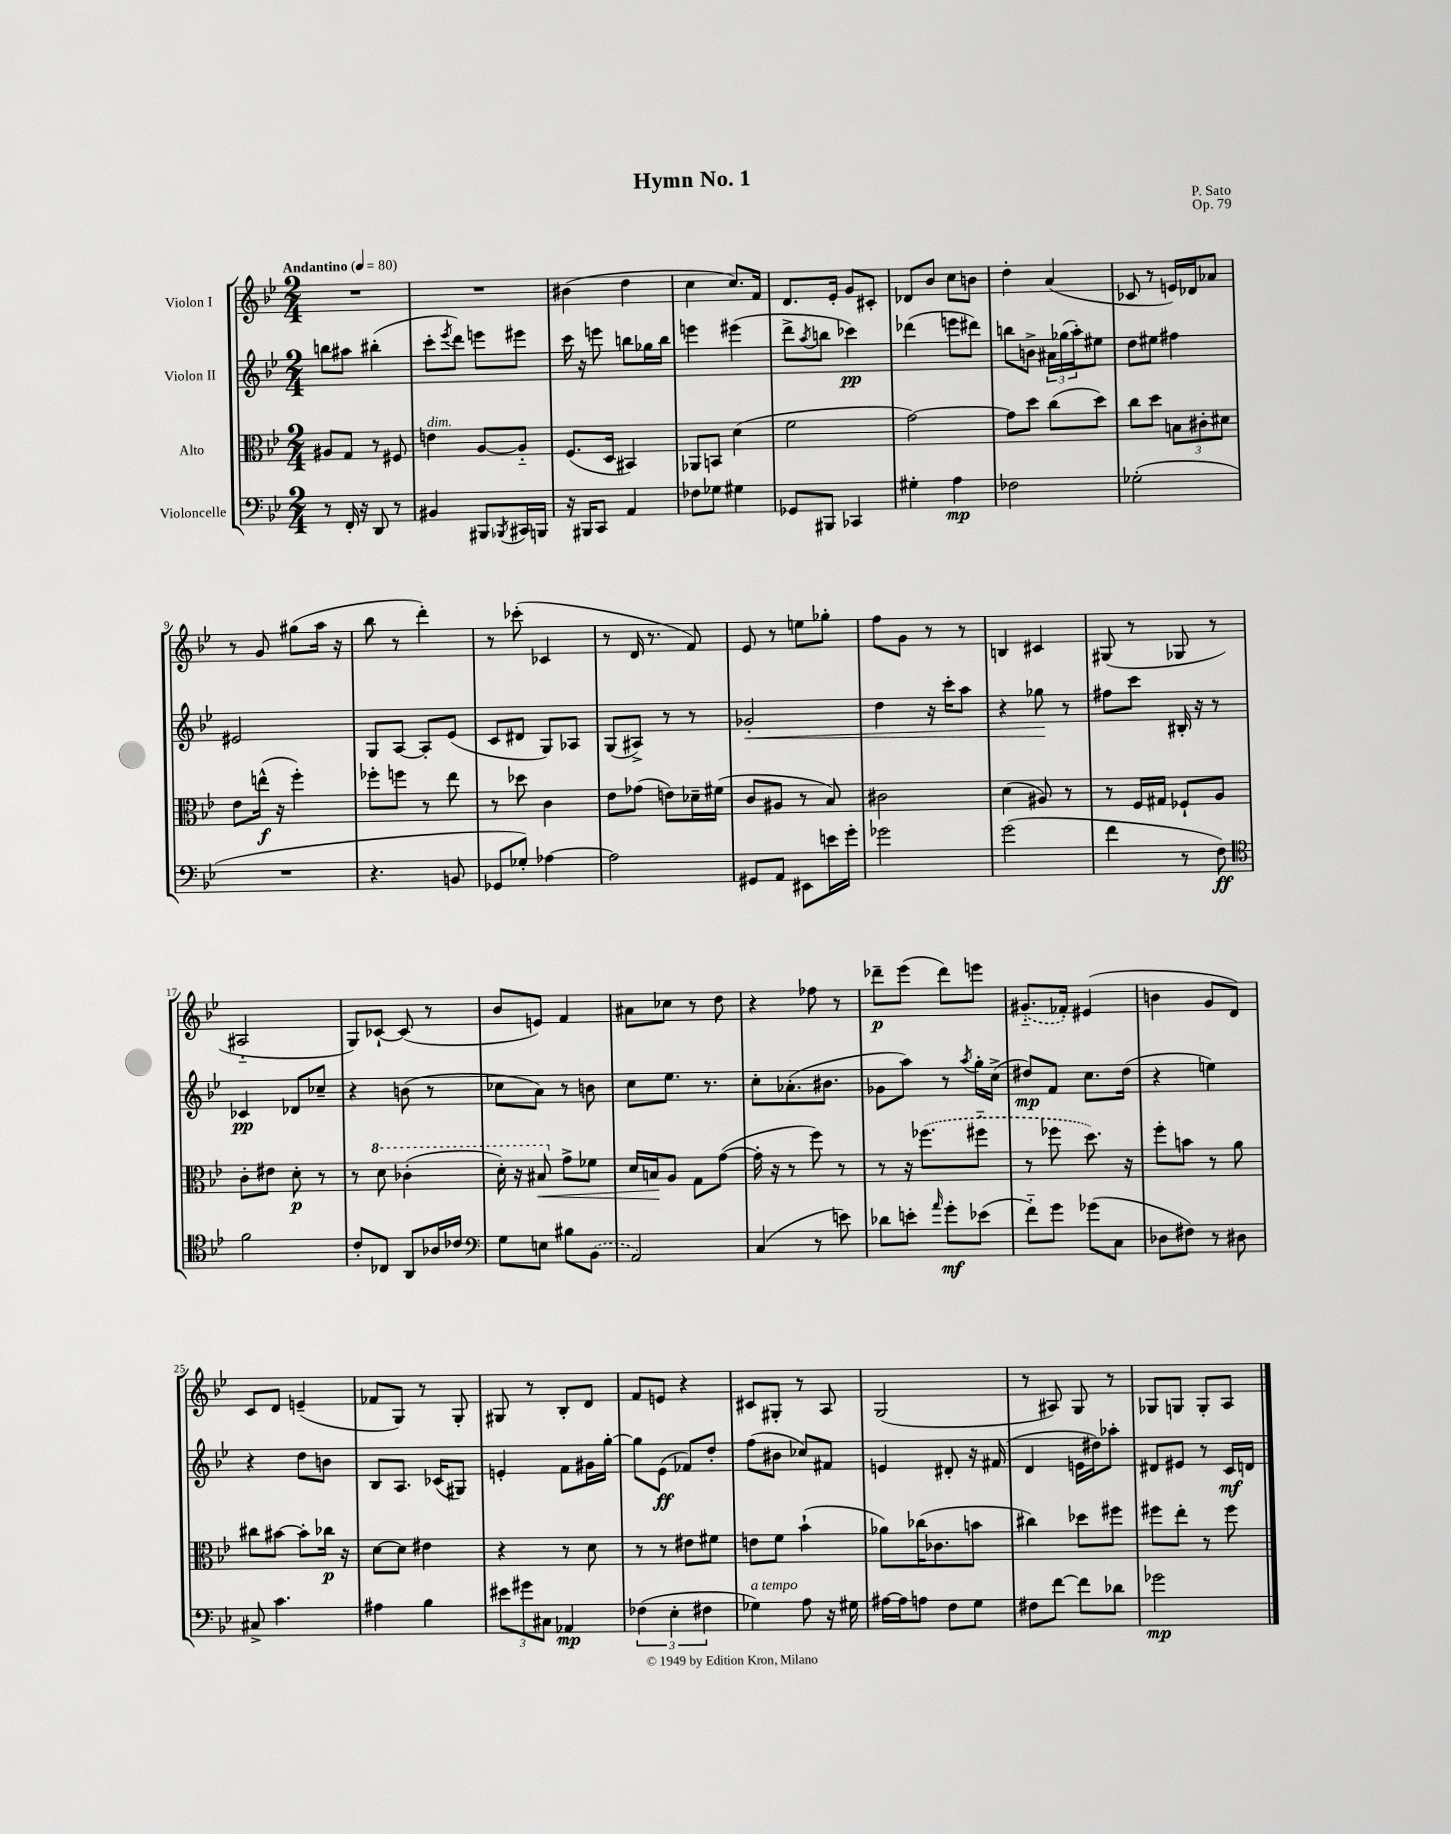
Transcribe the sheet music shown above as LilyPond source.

\header { title = "Hymn No. 1" composer = "P. Sato" opus = "Op. 79" }
<<
\new StaffGroup <<
\new Staff = "s0" \with { instrumentName = "Violon I" } {
    \clef treble \key bes \major \numericTimeSignature \time 2/4 \tempo "Andantino" 4 = 80
    R2 |
    R2 |
    bis'4( d''4 |
    c''4 c''8.) f'16 |
    d'8. ees'16-. g'8 cis'8-. |
    des'8 bes'8 c''8 b'8 |
    d''4-. a'4( |
    ces'8 r8 e'16) des'16 aes'8 |
    r8 g'8 gis''8( a''16 r16 |
    bes''8 r8 d'''4-.) |
    r8 ces'''8-.( ces'4 |
    r8 d'16 r8. f'8) |
    ees'8 r8 e''8 ges''8-. |
    f''8 g'8 r8 r8 |
    b4 cis'4 |
    gis8( r8 ges8 r8 |
    ais2-_ |
    g8) ces'8~-! ces'8( r8 |
    bes'8 e'8) f'4 |
    ais'8 ces''8 r8 d''8 |
    r4 fes''8 r8 |
    des'''8--\p ees'''8( des'''8) e'''8 |
    \once \slurDashed gis'8.-_( fes'16-.) eis'4( |
    b'4 g'8 d'8) |
    c'8 d'8 e'4--( |
    fes'8 g8) r8 g8-. |
    gis8 r8 bes8-. d'8 |
    f'8 e'8 r4 |
    cis'8 gis8-. r8 a8 |
    g2( |
    r8 ais8) g8 r8 |
    ges8 g8 g8-. a8 \bar "|." |
}
\new Staff = "s1" \with { instrumentName = "Violon II" } {
    \clef treble \key bes \major \numericTimeSignature \time 2/4
    b''8 ais''8 bis''4-.( |
    c'''8-. \acciaccatura { ees'''8 } d'''8) e'''8 eis'''8 |
    c'''16 r16 e'''8 b''8 ges''16 b''16 |
    e'''4 eis'''4( |
    d'''8-> \acciaccatura { a''8 } b''8 ces'''4\pp) |
    des'''4( e'''8 dis'''8) |
    b''8 b'8-> \tuplet 3/2 { ais'16 ges''16( a''16-.) } eis''8 |
    d''8 eis''8 fis''4 |
    eis'2 |
    g8 a8~ a8-. ees'8( |
    c'8 dis'8 g8) aes8 |
    g8( ais8->) r8 r8 |
    ges'2-.\< |
    d''4 r16 c'''16-. a''8 |
    r4 ges''8\! r8 |
    fis''8 c'''8 bis16-. r16 r8 |
    ces'4\pp des'8 ces''8-- |
    r4 b'8( r8 |
    ces''8 a'8) r8 b'8 |
    c''8 ees''8. r8. |
    c''8-. aes'8.-.( bis'8. |
    ges'8 a''8) r8 \acciaccatura { a''8 } g''16-. c''16->( |
    dis''8\mp) f'8 c''8. dis''16( |
    r4 e''4) |
    r4 d''8 b'8 |
    bes8 a8. ces'16( gis8) |
    e'4-. f'8 gis'16 g''16~-. |
    g''8 ees'8\ff( fes'8) d''8-. |
    f''8( bis'8 ces''8) fis'8 |
    e'4 dis'8-. r16 fis'16( |
    d'4 e'16 dis''16) aes''8-. |
    dis'8 eis'8 r8 c'16\mf d'16 \bar "|." |
}
\new Staff = "s2" \with { instrumentName = "Alto" } {
    \clef alto \key bes \major \numericTimeSignature \time 2/4
    ais8 g8 r8 fis8 |
    e'4^\markup { \italic "dim." } a8~ a8-_ |
    f8.( d16 bis,4) |
    aes,8 b,8 d'4( |
    f'2 |
    g'2~) |
    g'8 d''8 c''8( d''8) |
    c''8 d''8 \tuplet 3/2 { b8 cis'8-. dis'8 } |
    ees'8 e''16-^\f( r16 f''4-.) |
    fes''8-. f''8 r8 ees''8 |
    r8 des''8 c'4 |
    ees'8 ges'8( e'8) des'16-- fis'16( |
    c'8 ais8 r8 bes8) |
    cis'2 |
    d'4( ais8) r8 |
    r8 f16 gis16 fes8-! a8 |
    c'8-. eis'8 d'8-.\p r8 |
    r8 \ottava #1 d''8 ces''4-.( |
    d''16-.) r16 bis'8\< \ottava #0 g'8-> fes'8 |
    d'16 b16\! a8 g8 g'8~( |
    g'16-. r16 r8 f''8) r8 |
    r8 r16 \once \slurDashed fes''8.( fis''8-_ |
    r8 fes''8 d''8.) r16 |
    f''8-. b'8 r8 a'8 |
    cis''8 bis'8~ bis'8-. ces''16\p r16 |
    d'8~ d'8 eis'4 |
    r4 r8 d'8 |
    r8 r8 eis'8 fis'8 |
    e'8 f'8 bes'4-!( |
    aes'8) ces''16( ces'8. b'8 |
    cis''4) des''8 fis''8 |
    fis''8 ees''8-. r8 fis''8 \bar "|." |
}
\new Staff = "s3" \with { instrumentName = "Violoncelle" } {
    \clef bass \key bes \major \numericTimeSignature \time 2/4
    r8 f,16-. r16 d,8 r8 |
    bis,4 bis,,8 \acciaccatura { bes,,8 } cis,16 b,,16 |
    r16 bis,,16 c,8 a,4 |
    fes8 ges8 gis4 |
    ges,8 bis,,8 ces,4 |
    gis4-. a4\mp |
    fes2 |
    ges2-.( |
    R2 |
    r4. b,8 |
    ges,8 ges8-.) aes4~ |
    aes2 |
    gis,8 a,8 eis,8 e'16 g'16-. |
    ges'2 |
    g'2( |
    f'4 r8 f8\ff) |
    \clef tenor f'2 |
    c'8-. ces8 a,8 aes16 ces'16 |
    \clef bass g8 e8 bis8 \once \slurDashed bes,8( |
    a,2) |
    c4( r8 e'8) |
    des'8 e'8-. \grace { a'16 } g'8-.\mf ees'8( |
    f'8-_) g'8 ges'8( c8 |
    des8 fis8) r8 dis8 |
    cis8-> c'4. |
    ais4 bes4 |
    \tuplet 3/2 { eis'8 gis'8 cis8 } aes,4\mp |
    \tuplet 3/2 { fes4( ees4-. fis4 } |
    ges4^\markup { \italic "a tempo" }) a8 r16 gis16 |
    ais16~ ais16 a8 f8 g8 |
    fis8 f'8~ f'8 des'8 |
    ges'2\mp \bar "|." |
}
>>
>>
